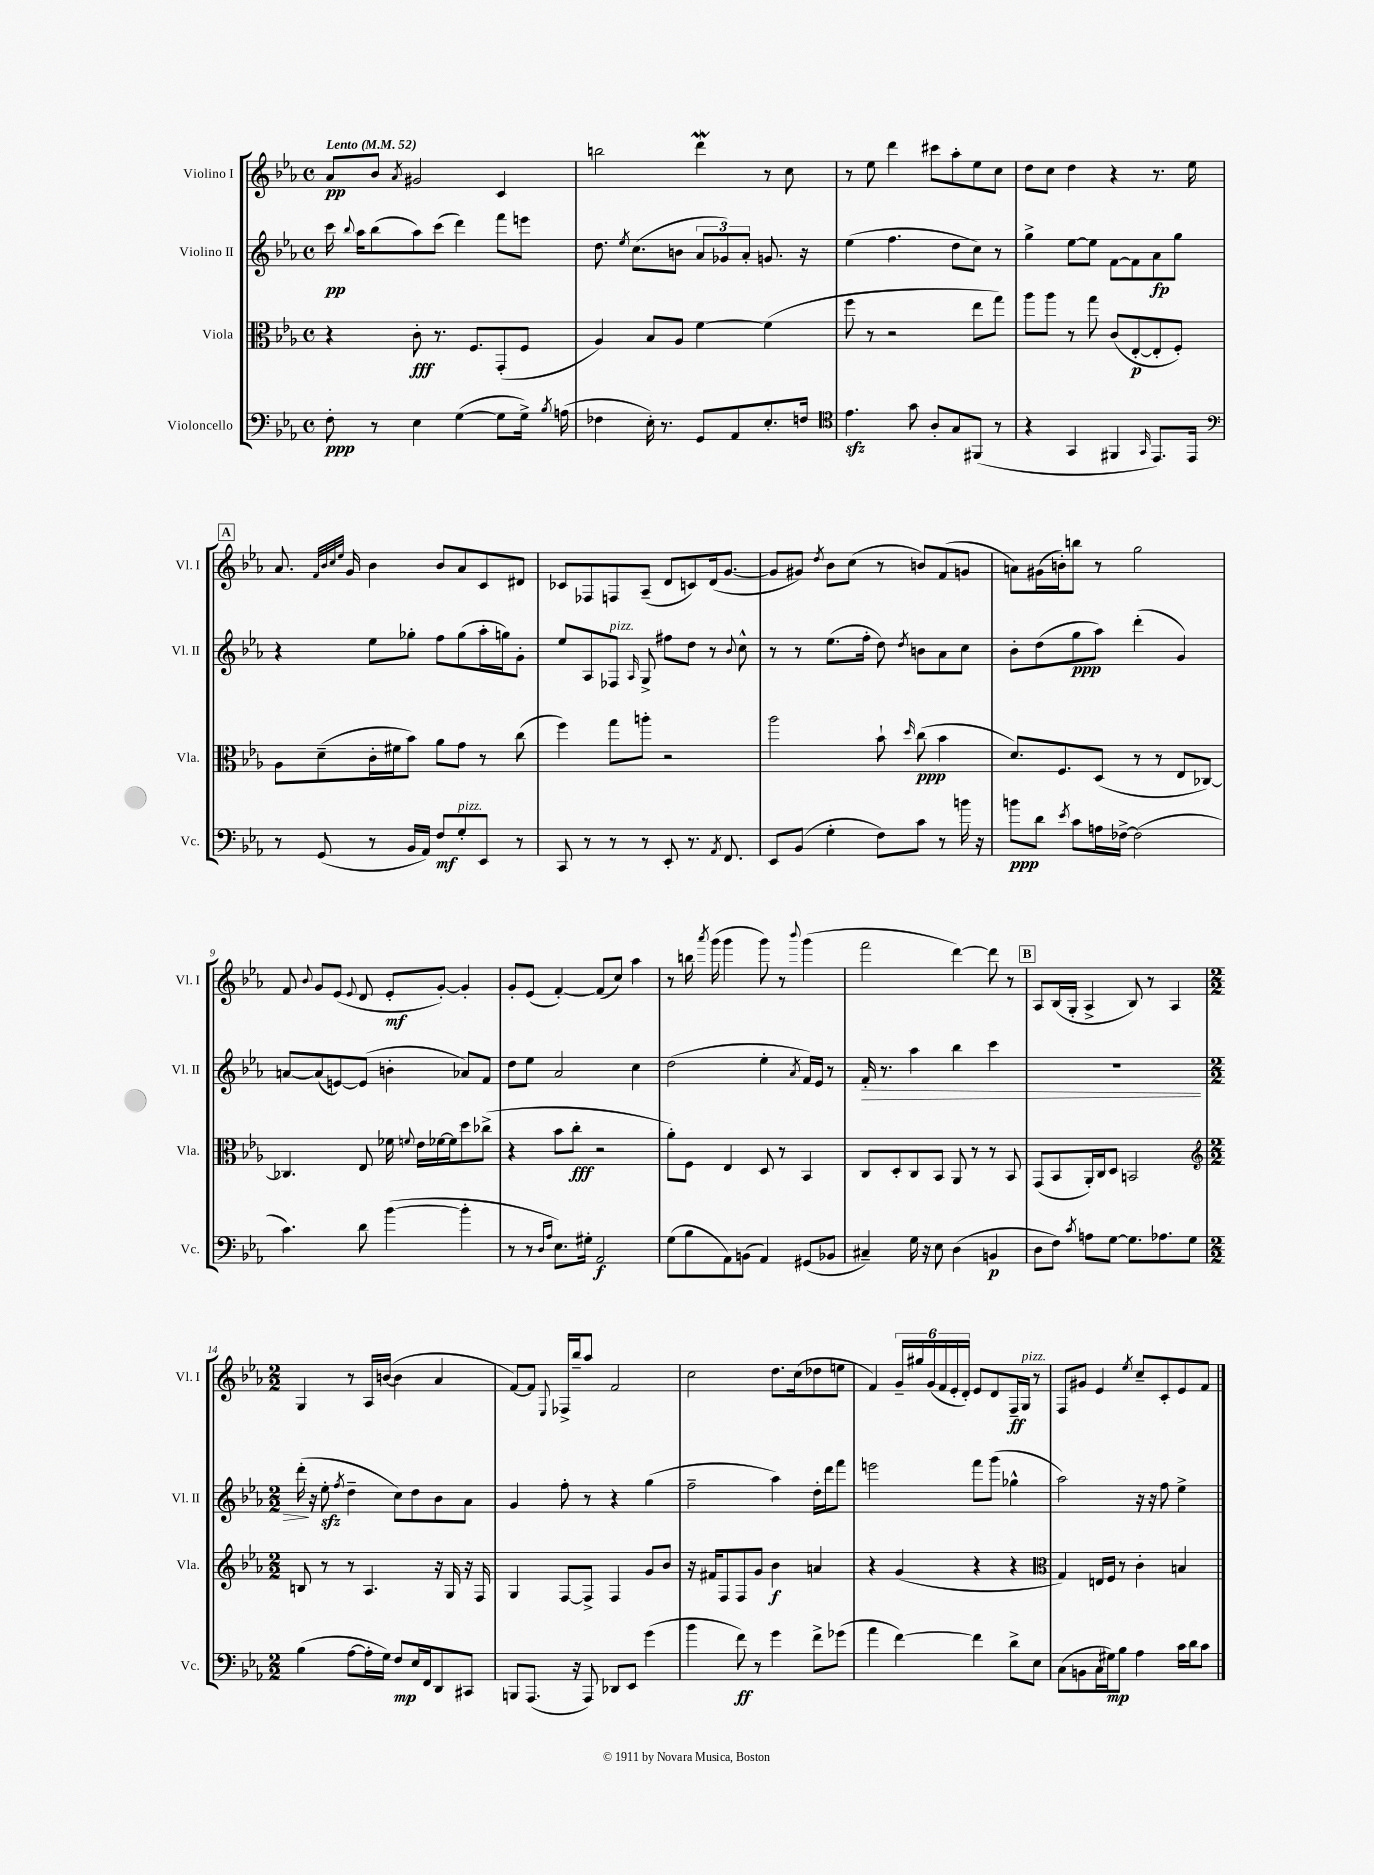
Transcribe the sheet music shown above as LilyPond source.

<<
\new StaffGroup <<
\new Staff = "s0" \with { instrumentName = "Violino I" shortInstrumentName = "Vl. I" } {
    \clef treble \key ees \major \defaultTimeSignature \time 4/4 \tempo "Lento" 4 = 52
    \autoBeamOff aes'8[\pp bes'8] \acciaccatura { aes'8 } gis'2 c'4 |
    b''2 d'''4\mordent r8 c''8 |
    r8 ees''8 d'''4 cis'''8[ aes''8-. ees''8 c''8] |
    d''8[ c''8] d''4 r4 r8. ees''16 |
    \mark \markup { \box "A" } aes'8. \grace { f'32[ bes'32 c''32 ees''32] } g'16 bes'4 bes'8[ aes'8 c'8 dis'8] |
    ces'8[ fes8 f8 aes8]--( d'8[ c'8) d'16( g'8.]~ |
    g'8[ gis'8]) \acciaccatura { d''8 } bes'8[ c''8]( r8 b'8[) f'8( g'8] |
    a'8[) gis'16( b'16-.) b''8] r8 g''2 |
    f'8 \appoggiatura { bes'8 } g'8[ ees'8]( \appoggiatura { ees'8 } d'8 ees'8[-.\mf g'8]~-.) g'4-. |
    g'8[-. ees'8]( f'4~-.) f'8[( c''8]) aes''4 |
    r8 b''16 \acciaccatura { aes'''8 } g'''16( g'''4 g'''8) r8 \appoggiatura { bes'''8 } g'''4( |
    f'''2 d'''4~) d'''8 r8 |
    \mark \markup { \box "B" } aes8[ bes16( g16]-. aes4-> bes8) r8 aes4 |
    \numericTimeSignature \time 2/2 g4 r8 aes16[ b'16]~( b'4 aes'4 |
    f'8[~) f'8] \appoggiatura { ees8 } fes16[-> bes''16-- aes''8] f'2 |
    c''2 d''8.[ c''16( des''8 e''8] |
    f'4) \tuplet 6/4 { g'16[-- gis''16 g'16( f'16 ees'16-. d'16]-.) } ees'8[ d'8 f16--\ff g16]^\markup { \italic "pizz." } r8 |
    f8[ gis'8] ees'4 \acciaccatura { ees''8 } c''8[-- c'8-. ees'8 f'8] \bar "|." |
}
\new Staff = "s1" \with { instrumentName = "Violino II" shortInstrumentName = "Vl. II" } {
    \clef treble \key ees \major \defaultTimeSignature \time 4/4
    \autoBeamOff c'''16\pp \appoggiatura { bes''8 } aes''16[ bes''8( aes''8) c'''8]( d'''4) f'''8[ e'''8] |
    d''8. \acciaccatura { ees''8 } c''8.[( b'8] \tuplet 3/2 { aes'8[ ges'8) aes'8]-. } g'8. r16 |
    ees''4( f''4. d''8[ c''8]) r8 |
    g''4-> ees''8[~ ees''8] f'8[~ f'8 aes'8\fp g''8] |
    \mark \markup { \box "A" } r4 ees''8[ ges''8]-. f''8[ ges''8( aes''16-. g''16) g'8]-. |
    ees''8[ aes8 fes8]^\markup { \italic "pizz." } \grace { aes16 } g8-> fis''8[ d''8] r8 \appoggiatura { bes'8 } c''8-^ |
    r8 r8 ees''8.[( f''16]-. d''8) \acciaccatura { d''8 } b'8[ aes'8 c''8] |
    bes'8[-. d''8( g''8\ppp aes''8]) d'''4-.( g'4) |
    a'8[~ a'8( e'8~) e'8]( b'4-. aes'8[) f'8] |
    d''8[ ees''8] aes'2 c''4 |
    d''2( ees''4-. \acciaccatura { aes'8 } f'16[) ees'16] r8 |
    f'16-.\> r8. aes''4 bes''4 c'''4 |
    \mark \markup { \box "B" } R1 |
    \numericTimeSignature \time 2/2 d'''16-.\!( r16 ees''8-.\sfz \acciaccatura { f''8 } d''4-- c''8[) d''8 bes'8 aes'8] |
    g'4 f''8-. r8 r4 g''4( |
    f''2-- aes''4) d''16[-. d'''16 f'''8] |
    e'''2 f'''8[ g'''8]( ges''4-^ |
    aes''2) r16 r16 f''8 ees''4-> \bar "|." |
}
\new Staff = "s2" \with { instrumentName = "Viola" shortInstrumentName = "Vla." } {
    \clef alto \key ees \major \defaultTimeSignature \time 4/4
    \autoBeamOff r4 c'8-.\fff r8. f8.[ g,8-.( f8] |
    aes4) bes8[ aes8] f'4~ f'4( |
    f''8 r8 r2 ees''8[ g''8]) |
    aes''8[ aes''8] r8 g''8 c'8[( ees8~-.\p ees8-. f8]-.) |
    \mark \markup { \box "A" } aes8[ d'8--( c'16-. fis'16 bes'8]) aes'8[ g'8] r8 c''8( |
    f''4) g''8[ a''8]-. r2 |
    aes''2 bes'8-! \grace { d''16 } c''8\ppp( bes'4 |
    d'8.[) f8. d8]( r8 r8 ees8[ ces8]~) |
    ces4. ees8 fes'16 \appoggiatura { f'8 } ees'16[ fes'16~ fes'16 d''8 ces''8]->( |
    r4 bes'8[ c''8]-.\fff r2 |
    aes'8[-.) f8] ees4 d8 r8 bes,4 |
    c8[ d8-. c8 bes,8] aes,8 r8 r8 bes,8 |
    \mark \markup { \box "B" } g,8[( bes,8 aes,16-.) c16 d8] b,2 |
    \numericTimeSignature \time 2/2 \clef treble b8 r8 r8 aes4. r16 g16 r16 f16 |
    g4 f8[~ f8]-> f4 g'8[ bes'8] |
    r16 fis'16[ f8 f8 g'8] bes'4\f a'4 |
    r4 g'4( r4 r4 |
    \clef alto g4) e16[ f16] r8 c'4-. b4 \bar "|." |
}
\new Staff = "s3" \with { instrumentName = "Violoncello" shortInstrumentName = "Vc." } {
    \clef bass \key ees \major \defaultTimeSignature \time 4/4
    \autoBeamOff f8-.\ppp r8 ees4 g4~( g8[ g16]->) \acciaccatura { bes8 } a16( |
    fes4 ees16-.) r8. g,8[ aes,8 ees8.-. f16] |
    \clef tenor ees'4.\sfz g'8 aes8[-. g8 fis,8]( r8 |
    r4 g,4 fis,4 \grace { g,16 } ees,8.[) ees,16] |
    \mark \markup { \box "A" } \clef bass r8 g,8( r8 bes,16[ aes,16]) f8[\mf g8-.^\markup { \italic "pizz." } ees,8] r8 |
    c,8 r8 r8 r8 ees,8-. r8. \acciaccatura { aes,8 } f,8. |
    ees,8[ bes,8]( g4-. f8[) c'8] r8 b'16 r16 |
    b'8[\ppp d'8] \acciaccatura { ees'8 } c'8[ a16 fes16]~-> fes2( |
    c'4.) d'8 bes'4~( bes'4-. |
    r8 r8 \grace { d16[ aes16] } ees8.[) gis16]-. aes,2\f |
    g8[( bes8 aes,8) b,8]( aes,4) gis,8[( bes,8] |
    cis4--) g16 r16 ees8 d4( b,4\p |
    \mark \markup { \box "B" } d8[ f8]) \acciaccatura { c'8 } a8[ g8]~ g8.[ aes8. g8] |
    \numericTimeSignature \time 2/2 bes4( aes8[~ aes16-. g16]) f8[\mp ees16 f,16 d,8 cis,8] |
    b,,8[ aes,,8.]( r16 aes,,8) des,8[ ees,8] g'4( |
    bes'4 f'8\ff) r8 g'4 f'8[-> ges'8]( |
    aes'4 f'4~) f'4 d'8[-> ees8] |
    c8[( b,8 c16 gis16\mp) bes8] aes4 c'16[ d'16 c'8] \bar "|." |
}
>>
>>
